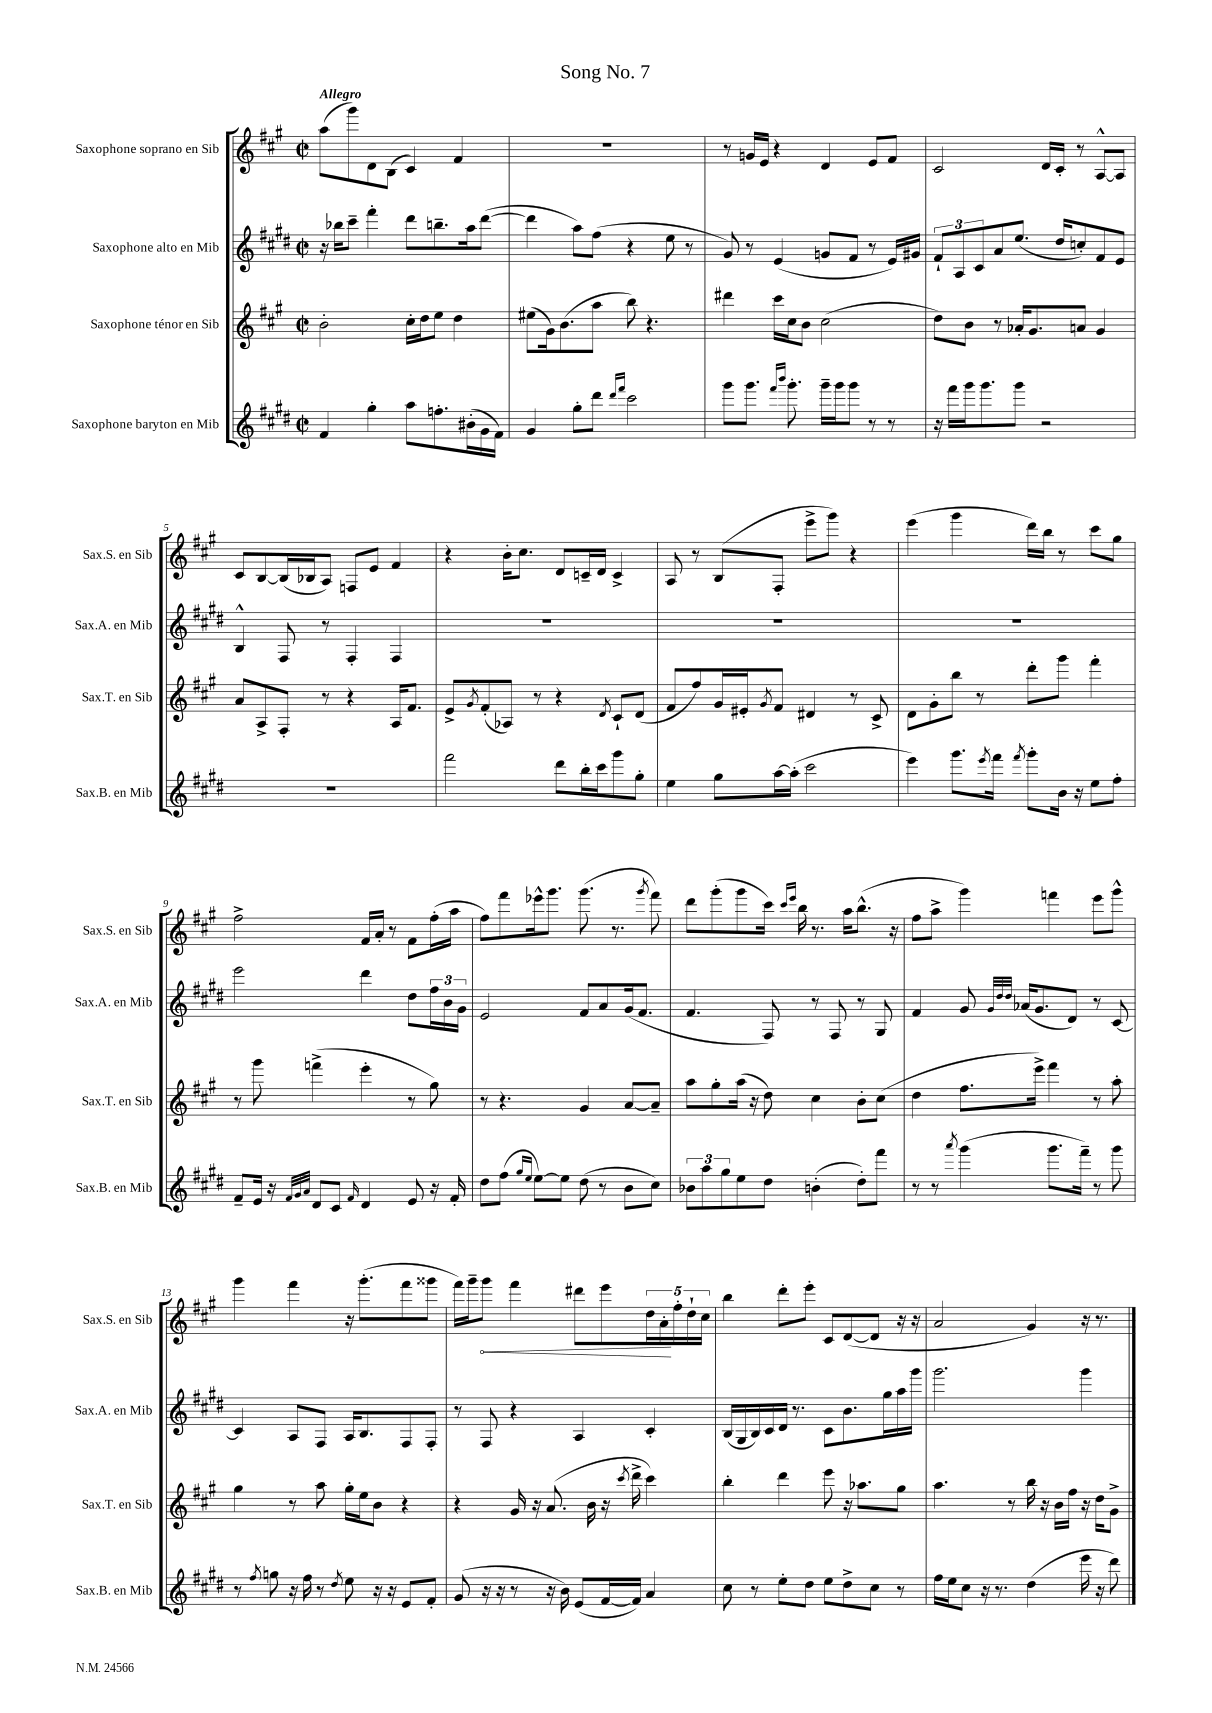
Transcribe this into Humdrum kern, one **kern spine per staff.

**kern	**kern	**kern	**kern
*staff4	*staff3	*staff2	*staff1
*clefG2	*clefG2	*clefG2	*clefG2
*k[f#c#g#d#]	*k[f#c#g#]	*k[f#c#g#d#]	*k[f#c#g#]
*M2/2	*M2/2	*M2/2	*M2/2
*met(c|)	*met(c|)	*met(c|)	*met(c|)
4f#	2b'	16r	(8aa
.	.	16bb-	.
.	.	8ccc#~	8ggg#)
4gg#'	.	4fff#'	8d
.	.	.	(8B
8aa	16cc#'	8ddd#	4c#)
.	16dd	.	.
8.ff'	8ee	8.bb~	.
.	4dd	.	4f#
(16b#'	.	16aa	.
16g#	.	([8ddd#	.
16f#)	.	.	.
=	=	=	=
4g#	(8ee#	4ddd#]	1r
.	16g#)	.	.
.	(8.b	.	.
8gg#'	.	8aa)	.
8ddd#	8aa	(8ff#	.
16qqddd#	.	.	.
16qqfff#	.	.	.
2ccc#	8bb)	4r	.
.	4.r	.	.
.	.	8ee	.
.	.	8r	.
=	=	=	=
8ggg#	4ddd#	8g#)	8r
8.ggg#	.	8r	16g
.	.	.	16e
.	16ccc#	(4e	4r
16qqfff#	.	.	.
16qqbbb	.	.	.
8.ggg#'	16cc#	.	.
.	8b	.	.
16ggg#~	(2cc#	8g	4d
16ggg#	.	.	.
8ggg#	.	8f#	.
8r	.	8r	8e
8r	.	16e)	8f#
.	.	16g#	.
=	=	=	=
16r	8dd)	12f#`	2c#
16fff#	.	.	.
.	.	12A	.
16ggg#	8b	.	.
.	.	12c#	.
8.ggg#	.	.	.
.	8r	8a	.
8ggg#	16a-'	(8.ee	.
.	8.g#	.	.
2r	.	.	16d
.	.	16dd#	16c#'
.	8a	8cc')	8r
.	4g#	8f#	[8A^^
.	.	8e	8A]
=	=	=	=
1r	8a	4B^^	8c#
.	8A^	.	[8B
.	8F#'	8F#	(16B]
.	.	.	16B-
.	8r	8r	8A)
.	4r	4F#'	8F
.	.	.	8e
.	16A	4F#	4f#
.	8.f#	.	.
=	=	=	=
2fff#	8e^	1r	4r
.	8qg#	.	.
.	(8f#'	.	.
.	8A-)	.	16b'
.	.	.	8.cc#
.	8r	.	.
8ddd#	4r	.	8d
16bb'	.	.	16c~
16ccc#	.	.	16d
.	8qd	.	.
8ggg#	8c#`	.	4c^
8gg#'	(8d	.	.
=	=	=	=
4ee	8f#	1r	8A
.	8ff#)	.	8r
8gg#	16g#	.	(8B
.	16e#'	.	.
.	8qg#	.	.
[16aa	8f#	.	8F#'
(16aa']	.	.	.
2ccc#	4d#	.	8eee^
.	.	.	8ggg#)
.	8r	.	4r
.	8c#^	.	.
=	=	=	=
4eee)	8d	1r	(4eee
.	8g#'	.	.
8.ggg#	8bb	.	4ggg#
.	8r	.	.
8qeee	.	.	.
16fff#	.	.	.
8qfff#	.	.	.
8ggg#'	8ddd'	.	16ddd)
.	.	.	16bb
16b	8ggg#	.	8r
16r	.	.	.
8ee	4fff#'	.	8ccc#
8ff#'	.	.	8gg#
=	=	=	=
8f#~	8r	2eee	2ff#^
16e	8ggg#	.	.
16r	.	.	.
32qqf#	.	.	.
32qqg#	.	.	.
32qqa	.	.	.
8d#	(4fff^	.	.
8c#	.	.	.
16qqf#	.	.	.
4d#	4eee'	4ddd#	16f#
.	.	.	16a'
.	.	.	8r
8e	8r	8dd#	8f#
16r	8gg#)	24ff#	(16ff#'
.	.	24b	.
16f#'	.	.	16aa
.	.	24g#	.
=	=	=	=
8dd#	8r	2e	8ff#)
(8ff#	4.r	.	8fff#
16qqgg#	.	.	.
16qqee	.	.	.
[8ee)	.	.	16eee-^^
.	.	.	8.ggg#
8ee]	.	.	.
(8dd#	4g#	8f#	(8.ggg#
8r	.	8a	.
.	.	.	8.r
8b	[8a	(16g#	.
.	.	8.f#	.
.	.	.	8qggg#
8cc#)	8a~]	.	8fff#)
=	=	=	=
12b-	8aa	4.f#	8ddd
12aa	.	.	.
.	8gg#'	.	(8ggg#'
12gg#	.	.	.
8ee	(16aa	.	8ggg#
.	16r	.	.
8dd#	8dd)	8F#)	16ccc#)
.	.	.	16qqccc#
.	.	.	16qqeee
.	.	.	16bb
(4b'	4cc#	8r	8.r
.	.	8F#	.
.	.	.	16aa
8dd#')	8b'	8r	(8.bb^^
8fff#	(8cc#	8G#	.
.	.	.	16r
=	=	=	=
8r	4dd	4f#	8ff#
8r	.	.	8aa^
8qaaa	.	.	.
(4ggg#	8.ff#	8g#	4ggg#)
.	.	32qqg#	.
.	.	32qqdd#	.
.	.	32qqdd#	.
.	.	(16a-	.
.	16eee^)	8.g#	.
8.ggg#	4fff#	.	4fff
.	.	8d#)	.
16fff#~)	.	.	.
8r	8r	8r	8eee
8ggg#	8aa'	[8c#	8ggg#^^
=	=	=	=
8r	4gg#	4c#]	4ggg#
8qff#	.	.	.
8gg	.	.	.
16r	8r	8A	4fff#
16ff#	.	.	.
8r	8aa	8F#	.
8qdd#	.	.	.
8ee	16gg#'	16A	16r
.	16ee	8.B	(8.ggg#'
16r	8b	.	.
16r	.	.	.
8e	4r	8F#	8fff#
8f#'	.	8F#'	8ggg##
=	=	=	=
(8g#	4r	8r	16fff#)
.	.	.	16ggg#~
16r	.	8F#	8ggg#
16r	.	.	.
8r	16g#	4r	4fff#
.	16r	.	.
16r	(8.a	.	.
16b)	.	.	.
(8e	.	4A	8ddd#
.	16b	.	.
[16f#	16r	.	8eee
.	8qccc#	.	.
16f#])	16ddd^	.	.
4a	4ccc#)	4c#'	20dd
.	.	.	20a'
.	.	.	20ff#'
.	.	.	20dd`
.	.	.	20cc#
=	=	=	=
8cc#	4bb'	(16B	4bb
.	.	16G#	.
8r	.	16B)	.
.	.	16c#	.
8ee'	4ddd	16d#	8ddd'
.	.	8.r	.
8dd#	.	.	8eee'
8ee	8eee	8c#	8c#
8dd#^	16r	8.b	([8d
.	8.aa-	.	.
8cc#	.	.	8d]
.	.	16gg#	.
8r	8gg#	16aa	16r
.	.	16ggg#	16r
=	=	=	=
16ff#	4.aa	2.ggg#	2a
16ee	.	.	.
8cc#	.	.	.
16r	.	.	.
8.r	.	.	.
.	8r	.	.
(4dd#	16bb	.	4g#)
.	16r	.	.
.	16b	.	.
.	16ff#	.	.
16eee	16r	4ggg#	16r
16r	16dd	.	8.r
8ddd#)	8g#^	.	.
==	==	==	==
*-	*-	*-	*-
